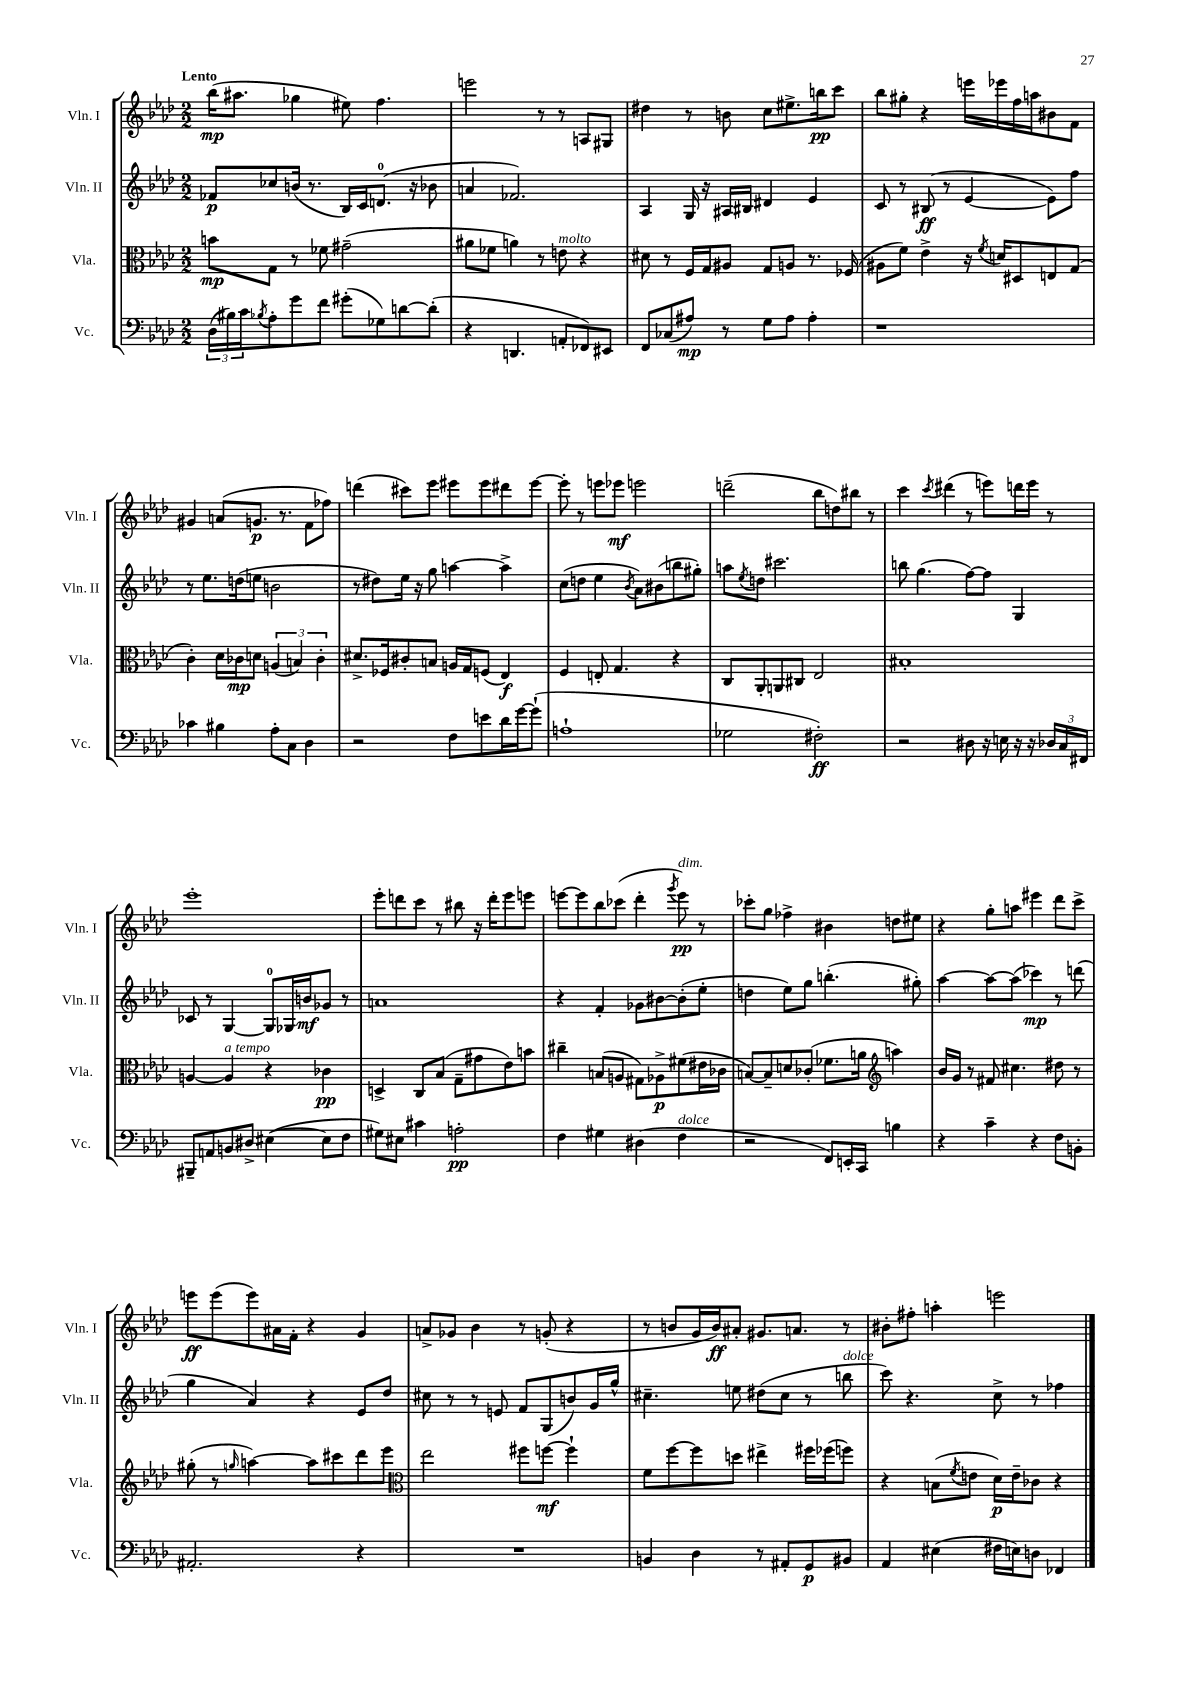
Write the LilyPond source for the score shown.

<<
\new StaffGroup <<
\new Staff = "s0" \with { instrumentName = "Vln. I" shortInstrumentName = "Vln. I" } {
    \clef treble \key aes \major \numericTimeSignature \time 2/2 \tempo "Lento"
    bes''16\mp( ais''8. ges''4 eis''8) f''4. |
    e'''2 r8 r8 a8 gis8 |
    dis''4 r8 b'8 c''8 eis''8.-> b''16\pp c'''8 |
    bes''8 gis''8-. r4 e'''16 ees'''16 f''16 a''16 bis'8 f'8 |
    gis'4 a'8( g'8.\p r8. f'8 fes''8) |
    d'''4( cis'''8) ees'''8 eis'''8 eis'''8 dis'''8 eis'''8~ |
    eis'''8-. r8 e'''8 ees'''8\mf e'''2 |
    d'''2--( bes''8 d''8) bis''8 r8 |
    c'''4 \acciaccatura { c'''8 } dis'''4( r8 e'''8) d'''16 e'''16 r8 |
    ees'''1-. |
    ees'''8-. d'''8 c'''8 r8 bis''8 r16 d'''16-. ees'''8 e'''8 |
    e'''8~ e'''8 bes''8 ces'''8( des'''4-. \acciaccatura { g'''8 } e'''8\pp^\markup { \italic "dim." }) r8 |
    ces'''8-. g''8 fes''4-> bis'4 d''8 eis''8 |
    r4 g''8-. a''8 eis'''4 des'''8 c'''8-> |
    e'''8\ff e'''8( e'''8) ais'16 f'16-. r4 g'4 |
    a'8-> ges'8 bes'4 r8 g'8-.( r4 |
    r8 b'8 g'16 b'16\ff) ais'8-. gis'8. a'8. r8 |
    bis'8-. fis''8-. a''4-. e'''2 \bar "|." |
}
\new Staff = "s1" \with { instrumentName = "Vln. II" shortInstrumentName = "Vln. II" } {
    \clef treble \key aes \major \numericTimeSignature \time 2/2
    fes'8\p ces''8 b'16( r8. bes16) c'16 d'8.-0( r16 bes'8 |
    a'4 fes'2.) |
    aes4 g16 r16 ais16 bis16 dis'4 ees'4 |
    c'8 r8 bis8\ff( r8 ees'4~ ees'8) f''8 |
    r8 ees''8. d''16( e''8 b'2 |
    r8 dis''8) ees''16 r16 g''8 a''4~ a''4-> |
    c''8( d''8 ees''4 \acciaccatura { bes'8 } aes'8) bis'8( b''8 gis''8-.) |
    a''8 \acciaccatura { ees''8 } d''8 cis'''2. |
    b''8 g''4.( f''8~) f''8 g4 |
    ces'8 r8 g4~ g8-0 ges16 b'16\mf ges'8 r8 |
    a'1 |
    r4 f'4-. ges'8 bis'8~ bis'8-.( ees''8-. |
    d''4 ees''8) g''8 b''4.-.( gis''8-.) |
    aes''4~ aes''8~ aes''8( ces'''4\mp) r8 d'''8( |
    g''4 aes'4) r4 ees'8 des''8 |
    cis''8 r8 r8 e'8 f'8 g8( b'8) g'16 g''16-^ |
    cis''4.-- e''8 dis''8( cis''8 r8 b''8^\markup { \italic "dolce" } |
    c'''8) r4. c''8-> r8 fes''4 \bar "|." |
}
\new Staff = "s2" \with { instrumentName = "Vla." shortInstrumentName = "Vla." } {
    \clef alto \key aes \major \numericTimeSignature \time 2/2
    b'8\mp g8 r8 fes'8 gis'2--( |
    ais'8 fes'8 a'4) r8 e'8^\markup { \italic "molto" } r4 |
    dis'8 r8 f16 g16 ais8 g8 a8 r8. fes16( |
    ais8 f'8) ees'4-> r16 \acciaccatura { f'8 } d'16 dis8 e8 g8( |
    c'4-.) des'16 ces'16\mp d'8 \tuplet 3/2 { a4( b4) ces'4-. } |
    dis'8.-> fes16 cis'8-. b8 a16 g16 f8( ees4\f) |
    f4 e8-. g4. r4 |
    c8 aes,8-. a,8 cis8 ees2 |
    bis1-. |
    a4~ a4^\markup { \italic "a tempo" } r4 ces'4\pp |
    d4-> c8 bes8( g8-- gis'8 ees'8) b'8 |
    cis''4-- b8( a8 gis8) aes8->\p fis'8( eis'16 ces'16 |
    b8~) b8-- d'8 ces'8-.( fes'8. a'16 \clef treble a''4) |
    bes'16 g'16 r8 fis'8 cis''4. dis''8 r8 |
    gis''8-.( r8 \grace { g''16 } a''4~) a''8 cis'''8 des'''8 ees'''8 |
    \clef alto ees''2 fis''8 f''8~\mf f''4-! |
    f'8 f''8~ f''8 d''8 eis''4-> fis''16 fes''16( f''8) |
    r4 b8( \acciaccatura { f'8 } e'8 des'16\p) e'16-- ces'8 r4 \bar "|." |
}
\new Staff = "s3" \with { instrumentName = "Vc." shortInstrumentName = "Vc." } {
    \clef bass \key aes \major \numericTimeSignature \time 2/2
    \tuplet 3/2 { des16( bis16) c'16 } \acciaccatura { bes8 } aes8-. g'8 f'8 gis'8-.( ges8) d'8~ d'8-.( |
    r4 d,4. a,8-. fes,8) eis,8 |
    f,8 ces8( ais8\mp) r8 g8 ais8 ais4-. |
    r1 |
    ces'4 bis4 aes8-. c8 des4 |
    r2 f8 e'8 des'16 g'16~ g'8-!( |
    a1-! |
    ges2 fis2-.\ff) |
    r2 dis8 r16 e16 r16 r16 \tuplet 3/2 { des16 c16 fis,16 } |
    bis,,8-- a,8 b,8 dis8-> eis4~( eis8 f8 |
    gis8) eis8 cis'4 a2-.\pp |
    f4 gis4 dis4( f4^\markup { \italic "dolce" } |
    r2 f,8) e,16-. c,16 b4 |
    r4 c'4-- r4 f8 b,8-. |
    ais,2.-. r4 |
    R1 |
    b,4 des4 r8 ais,8-. g,8\p bis,8 |
    aes,4 eis4( fis16 e16) d8 fes,4 \bar "|." |
}
>>
>>
\layout { \context { \Score \remove "Bar_number_engraver" } }
